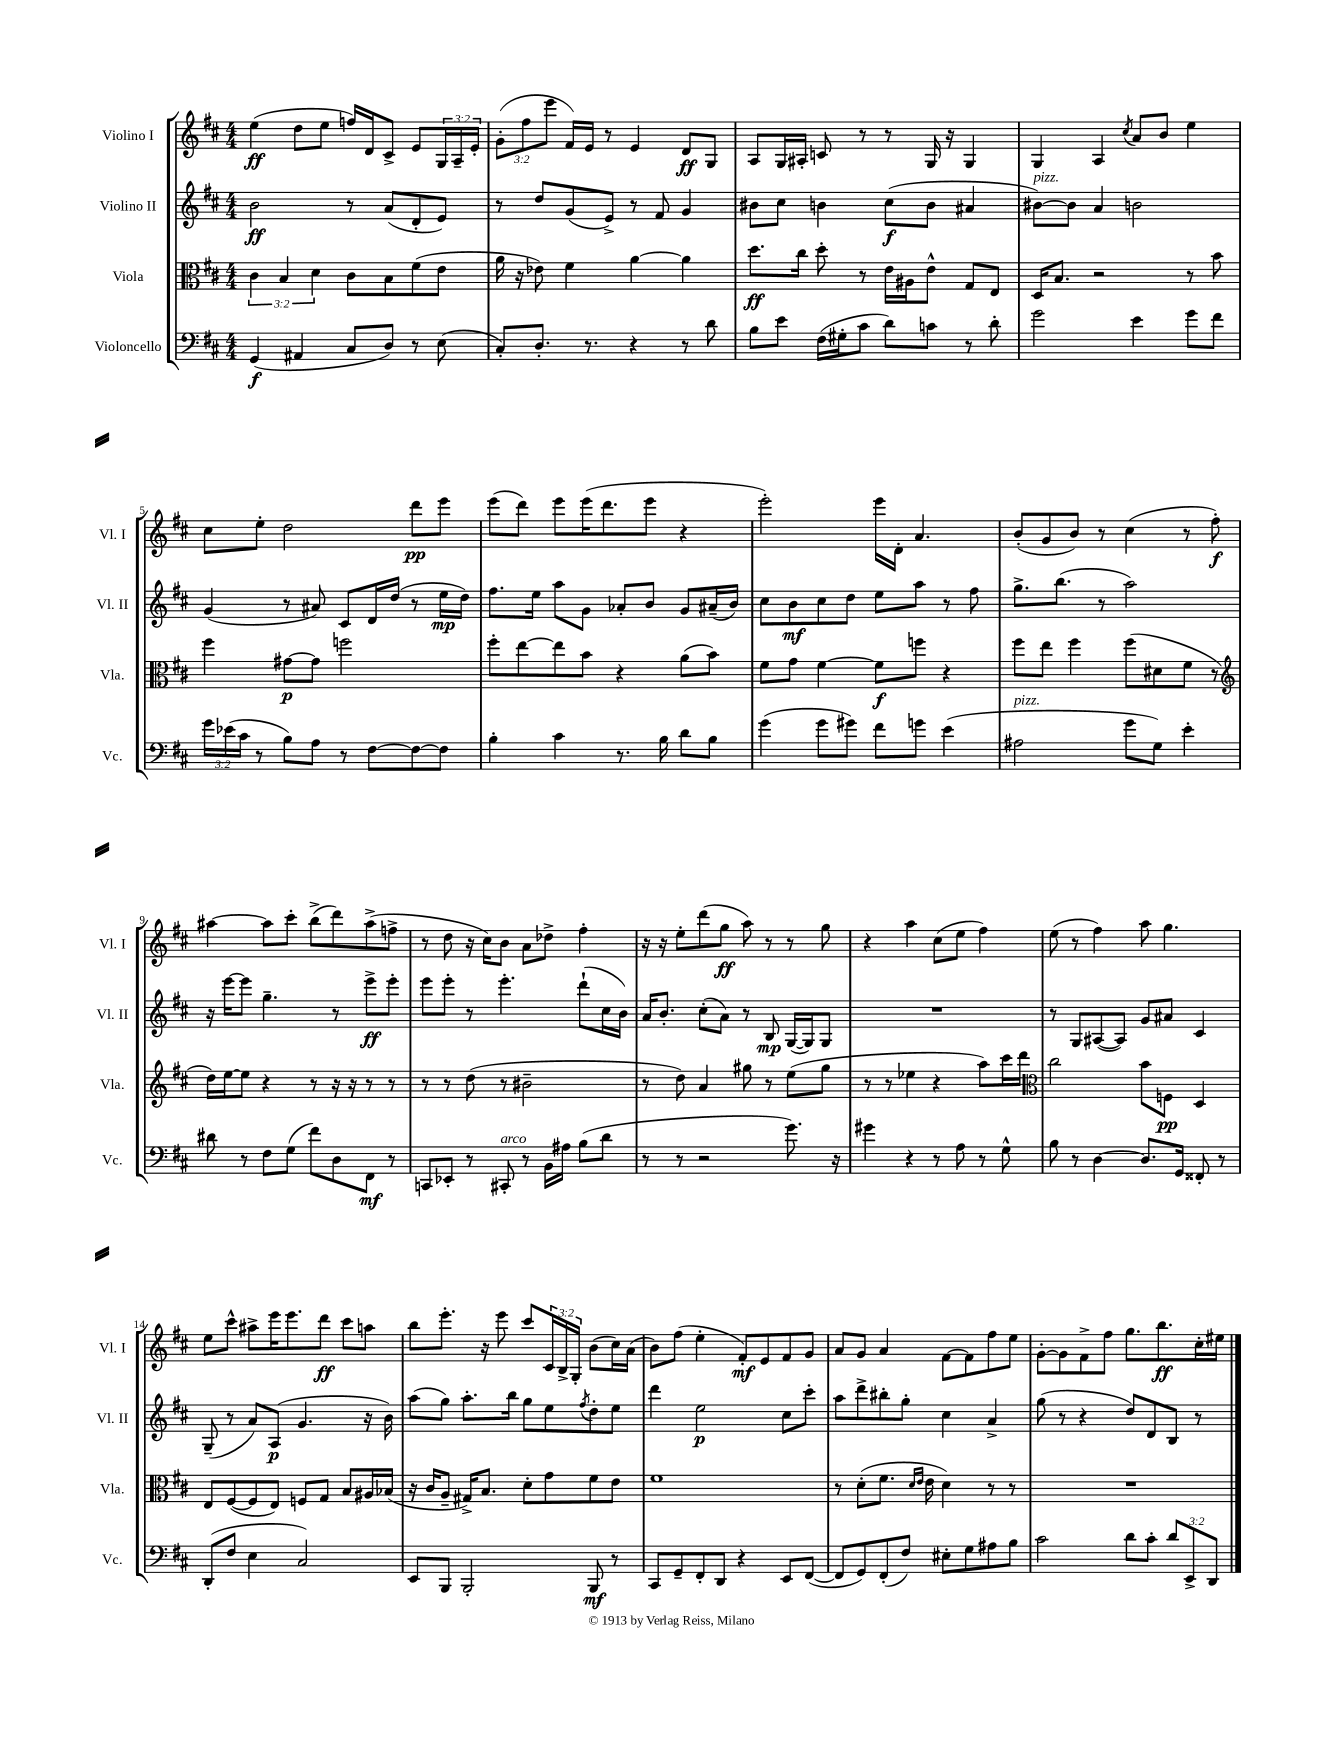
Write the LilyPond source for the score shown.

<<
\new StaffGroup <<
\new Staff = "s0" \with { instrumentName = "Violino I" shortInstrumentName = "Vl. I" } {
    \clef treble \key d \major \numericTimeSignature \time 4/4 \override Staff.TupletNumber.text = #tuplet-number::calc-fraction-text
    e''4\ff( d''8 e''8 f''16) d'16 cis'8-> e'8 \tuplet 3/2 { g16 a16-- e'16-. } |
    \tuplet 3/2 { g'8-.( fis''8 e'''8 } fis'16) e'16 r8 e'4 d'8\ff g8 |
    a8 g16 ais16-. c'8 r8 r8 g16 r16 g4 |
    g4 a4 \acciaccatura { cis''8 } a'8 b'8 e''4 |
    cis''8 e''8-. d''2 d'''8\pp e'''8 |
    e'''8( d'''8) e'''8 e'''16( d'''8. e'''8 r4 |
    e'''2-.) e'''16 d'16-. a'4. |
    b'8-.( g'8 b'8) r8 cis''4( r8 fis''8-.\f) |
    ais''4~ ais''8 cis'''8-. b''8->( d'''8) ais''8->( f''8-> |
    r8 d''8 r16 cis''16) b'8 a'8 des''8-> fis''4-. |
    r16 r16 e''8-. d'''8( g''8\ff a''8) r8 r8 g''8 |
    r4 a''4 cis''8( e''8 fis''4) |
    e''8( r8 fis''4) a''8 g''4. |
    e''8 cis'''8-^ ais''8-> e'''16 e'''8. d'''8\ff cis'''8 a''8 |
    b''8 e'''8.-. r16 e'''8 cis'''8 \tuplet 3/2 { cis'16 b16-> g16-. } b'8( cis''16) a'16( |
    b'8) fis''8( e''4-. fis'8-.\mf) e'8 fis'8 g'8 |
    a'8 g'8 a'4 fis'8~ fis'8 fis''8 e''8 |
    g'8~-. g'8 fis'8-> fis''8 g''8. b''8.\ff cis''16-. eis''16 \bar "|." |
}
\new Staff = "s1" \with { instrumentName = "Violino II" shortInstrumentName = "Vl. II" } {
    \clef treble \key d \major \numericTimeSignature \time 4/4
    b'2\ff r8 a'8( d'8-. e'8) |
    r8 d''8 g'8( e'8->) r8 fis'8 g'4 |
    bis'8 cis''8 b'4 cis''8\f( b'8 ais'4 |
    bis'8~^\markup { \italic "pizz." }) bis'8 a'4 b'2 |
    g'4( r8 ais'8) cis'8 d'16 d''16( r8 e''16\mp d''16) |
    fis''8. e''16 a''8 g'8 aes'8-. b'8 g'8 ais'16--( b'16) |
    cis''8 b'8\mf cis''8 d''8 e''8 a''8 r8 fis''8 |
    g''8.-> b''8.( r8 a''2) |
    r16 e'''16~ e'''8 g''4.-- r8 e'''8->\ff e'''8-. |
    e'''8 e'''8-. r8 e'''4.-. d'''8-!( cis''16 b'16) |
    a'16 b'8.-. cis''8-.( a'8) r8 b8\mp g16~( g16) g8 |
    R1 |
    r8 g8 ais8~( ais8) g'8 ais'8 cis'4 |
    g8--( r8 a'8) a8\p( g'4. r16 b'16) |
    a''8( g''8) a''8.-. b''16 g''8 e''8 \acciaccatura { fis''8 } d''8-. e''8 |
    d'''4 e''2\p cis''8 cis'''8-. |
    a''8 d'''8-> bis''8-. g''8-. cis''4 a'4-> |
    g''8( r8 r4 d''8) d'8 b8 r8 \bar "|." |
}
\new Staff = "s2" \with { instrumentName = "Viola" shortInstrumentName = "Vla." } {
    \clef alto \key d \major \numericTimeSignature \time 4/4 \override Staff.TupletNumber.text = #tuplet-number::calc-fraction-text
    \tuplet 3/2 { cis'4 b4 d'4 } cis'8 b8 fis'8( e'8 |
    a'16 r16 ees'8) fis'4 a'4~ a'4 |
    d''8.\ff cis''16 d''8-. r8 e'16 ais16 e'8-^ g8 e8 |
    d16 b8. r2 r8 b'8 |
    fis''4 gis'8~\p gis'8 f''2 |
    fis''8-. e''8~ e''8 b'8 r4 a'8( b'8) |
    fis'8 g'8 fis'4~ fis'8\f f''8 r4 |
    fis''8 e''8 fis''4 fis''8( dis'8 fis'8 r8 |
    \clef treble d''16) e''16~ e''8 r4 r8 r16 r16 r8 r8 |
    r8 r8 d''8( r8 bis'2-- |
    r8 d''8) a'4 gis''8 r8 e''8( gis''8 |
    r8 r8 ees''4 r4 a''8) cis'''16 d'''16 |
    \clef alto cis''2 b'8 f8\pp d4 |
    e8 fis8~( fis8 e8) f8 g8 b8 ais16 bes16( |
    r16 cis'16 a8-- gis16->) b8. d'8-. g'8 fis'8 e'8 |
    fis'1 |
    r8 d'8-.( fis'8. \grace { d'16 e'16 } e'16 d'4) r8 r8 |
    R1 \bar "|." |
}
\new Staff = "s3" \with { instrumentName = "Violoncello" shortInstrumentName = "Vc." } {
    \clef bass \key d \major \numericTimeSignature \time 4/4 \override Staff.TupletNumber.text = #tuplet-number::calc-fraction-text
    g,4\f( ais,4 cis8 d8) r8 e8( |
    cis8-.) d8.-. r8. r4 r8 d'8 |
    b8 e'8 fis16( gis16-. cis'8 d'8) c'8 r8 d'8-. |
    g'2 e'4 g'8 fis'8 |
    \tuplet 3/2 { g'16 ees'16( cis'16 } r8 b8) a8 r8 fis8~ fis8~ fis8 |
    b4-. cis'4 r8. b16 d'8 b8 |
    g'4( g'8 gis'8) fis'8 g'8 e'4( |
    ais2^\markup { \italic "pizz." } g'8 g8) e'4-. |
    dis'8 r8 fis8 g8( fis'8) d8 fis,8\mf r8 |
    c,8 ees,8-. r8 cis,8-.^\markup { \italic "arco" } r8 b,16 ais16 b8( d'8 |
    r8 r8 r2 g'8.) r16 |
    gis'4 r4 r8 a8 r8 g8-^ |
    b8 r8 d4~ d8. g,16 fisis,8-. r8 |
    d,8-.( fis8 e4 cis2) |
    e,8 b,,8 b,,2-. b,,8\mf r8 |
    cis,8 g,8-- fis,8-. d,8 r4 e,8 fis,8~( |
    fis,8 g,8) fis,8-.( fis8) eis8-. g8 ais8 b8 |
    cis'2 d'8 cis'8-. \tuplet 3/2 { d'8 e,8-> d,8 } \bar "|." |
}
>>
>>
